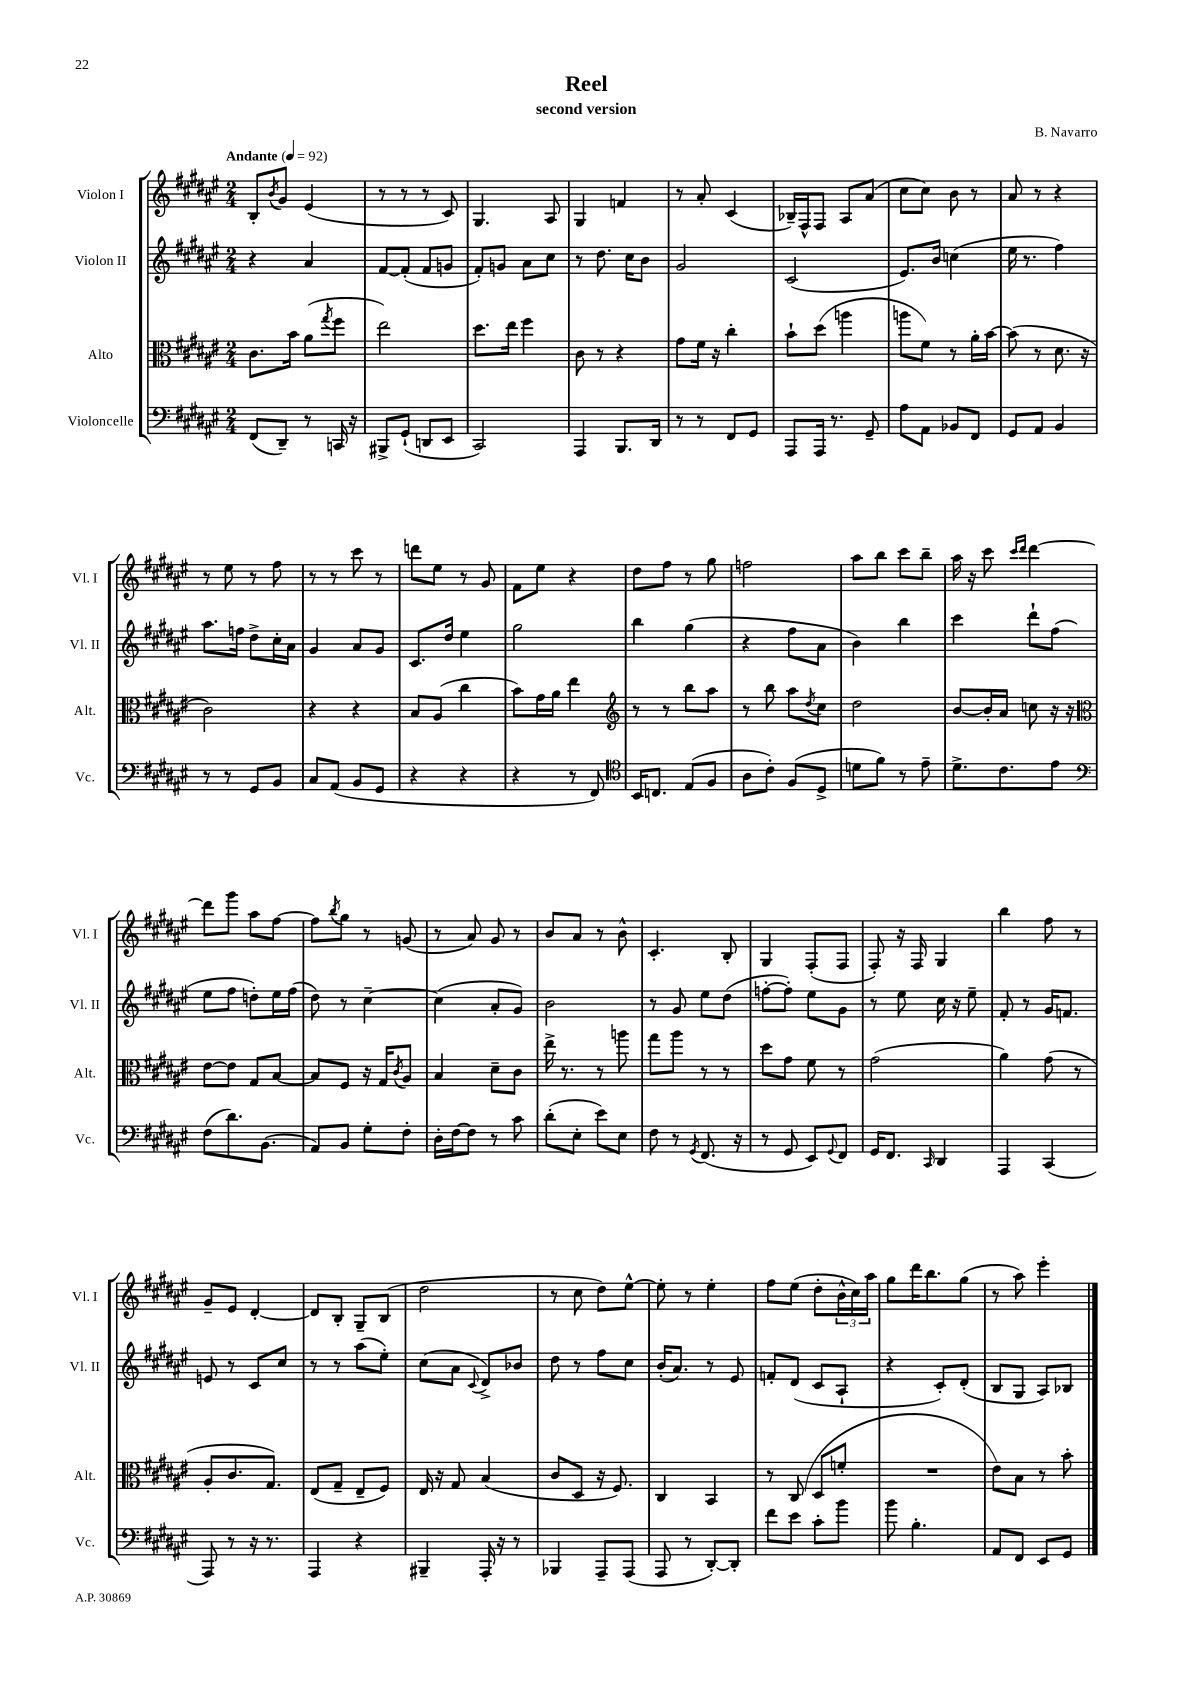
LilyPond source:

\header { title = "Reel" composer = "B. Navarro" subtitle = "second version" }
<<
\new StaffGroup <<
\new Staff = "s0" \with { instrumentName = "Violon I" shortInstrumentName = "Vl. I" } {
    \clef treble \key fis \major \numericTimeSignature \time 2/4 \tempo "Andante" 4 = 92
    b8-. \acciaccatura { b'8 } gis'8 eis'4( |
    r8 r8 r8 cis'8) |
    gis4. ais8 |
    gis4 f'4 |
    r8 ais'8-. cis'4( |
    bes16--) fis16-^ fis8 ais8 ais'8( |
    cis''8 cis''8) b'8 r8 |
    ais'8 r8 r4 |
    r8 eis''8 r8 fis''8 |
    r8 r8 cis'''8 r8 |
    d'''8 eis''8 r8 gis'8 |
    fis'8 eis''8 r4 |
    dis''8 fis''8 r8 gis''8 |
    f''2 |
    ais''8 b''8 cis'''8 b''8-- |
    ais''16 r16 cis'''8 \grace { cis'''16 dis'''16 } dis'''4~ |
    dis'''8 gis'''8 ais''8 fis''8~ |
    fis''8 \acciaccatura { b''8 } gis''8 r8 g'8( |
    r8 ais'8) gis'8 r8 |
    b'8 ais'8 r8 b'8-^ |
    cis'4.-. b8-. |
    gis4 fis8-.( fis8 |
    fis8-.) r16 fis16 gis4 |
    b''4 fis''8 r8 |
    gis'8-- eis'8 dis'4~-. |
    dis'8 b8-. gis8-- b8( |
    dis''2 |
    r8 cis''8 dis''8) eis''8~-^ |
    eis''8-. r8 eis''4-. |
    fis''8 eis''8( dis''8-. \tuplet 3/2 { b'16-^ cis''16) ais''16 } |
    gis''8 dis'''16 b''8. gis''8( |
    r8 ais''8) eis'''4-. \bar "|." |
}
\new Staff = "s1" \with { instrumentName = "Violon II" shortInstrumentName = "Vl. II" } {
    \clef treble \key fis \major \numericTimeSignature \time 2/4
    r4 ais'4 |
    fis'8~ fis'8-.( fis'8 g'8 |
    fis'8-.) g'8 ais'8 cis''8 |
    r8 dis''8. cis''16 b'8 |
    gis'2 |
    cis'2( |
    eis'8.) b'16 c''4( |
    eis''16 r8. fis''4) |
    ais''8. f''16 dis''8-> cis''16-. ais'16 |
    gis'4 ais'8 gis'8 |
    cis'8. dis''16 eis''4 |
    gis''2 |
    b''4 gis''4( |
    r4 fis''8 ais'8 |
    b'4) b''4 |
    cis'''4 dis'''8-! fis''8( |
    eis''8 fis''8 d''8-.) eis''16 fis''16( |
    dis''8) r8 cis''4~-- |
    cis''4( ais'8-. gis'8) |
    b'2 |
    r8 gis'8 eis''8 dis''8( |
    f''8~-. f''8-.) eis''8 gis'8 |
    r8 eis''8 cis''16 r16 eis''8-- |
    fis'8-. r8 gis'16 f'8. |
    e'8 r8 cis'8 cis''8 |
    r8 r8 ais''8( eis''8-.) |
    cis''8( ais'8 \appoggiatura { cis'8 } dis'8->) bes'8 |
    dis''8 r8 fis''8 cis''8 |
    b'16-.( ais'8.) r8 eis'8 |
    f'8-. dis'8( cis'8 ais8-! |
    r4 cis'8-.) dis'8-.( |
    b8 gis8 ais8) bes8 \bar "|." |
}
\new Staff = "s2" \with { instrumentName = "Alto" shortInstrumentName = "Alt." } {
    \clef alto \key fis \major \numericTimeSignature \time 2/4
    cis'8. b'16 ais'8( \acciaccatura { gis''8 } fis''8 |
    eis''2) |
    dis''8. eis''16 fis''4 |
    cis'8 r8 r4 |
    gis'8 fis'16 r16 cis''4-. |
    b'8-! dis''8( a''4 |
    a''8 fis'8) r8 ais'16-. b'16~ |
    b'8( r8 dis'8. r16 |
    cis'2) |
    r4 r4 |
    b8 ais8( cis''4 |
    b'8) gis'16 ais'16 eis''4 |
    \clef treble r8 r8 b''8 ais''8 |
    r8 b''8 ais''8 \acciaccatura { dis''8 } cis''8 |
    dis''2 |
    b'8~ b'16-. ais'16 c''8 r16 r16 |
    \clef alto eis'8~ eis'8 gis8 b8~ |
    b8 fis8 r16 gis16 \acciaccatura { cis'8 } ais8 |
    b4 dis'8-- cis'8 |
    eis''16-> r8. r8 a''8 |
    gis''8 ais''8 r8 r8 |
    dis''8 gis'8 fis'8 r8 |
    gis'2( |
    ais'4) gis'8( r8 |
    ais8-. cis'8. gis8.) |
    eis8( gis8-- eis8-- fis8) |
    eis16 r16 gis8 b4( |
    cis'8 dis8 r16 fis8.) |
    cis4 b,4 |
    r8 cis8( dis8 f'8-. |
    R2 |
    eis'8) b8 r8 b'8-. \bar "|." |
}
\new Staff = "s3" \with { instrumentName = "Violoncelle" shortInstrumentName = "Vc." } {
    \clef bass \key fis \major \numericTimeSignature \time 2/4
    fis,8( dis,8--) r8 c,16 r16 |
    bis,,8-> gis,8-!( d,8 eis,8 |
    cis,2) |
    ais,,4 b,,8. dis,16 |
    r8 r8 fis,8 gis,8 |
    ais,,8 ais,,16 r8. gis,8-- |
    ais8 ais,8 bes,8 fis,8 |
    gis,8 ais,8 b,4 |
    r8 r8 gis,8 b,8 |
    cis8 ais,8( b,8 gis,8 |
    r4 r4 |
    r4 r8 fis,8) |
    \clef tenor b,16 c8. eis8( fis8 |
    ais8 cis'8-.) fis8( dis8-> |
    d'8 fis'8) r8 eis'8-- |
    dis'8.-> cis'8. eis'8 |
    \clef bass fis8( dis'8.) b,8.( |
    ais,8) b,8 gis8-. fis8-. |
    dis16-. fis16~ fis8 r8 cis'8 |
    dis'8-.( eis8-. eis'8) eis8 |
    fis8 r8 \acciaccatura { gis,8 } fis,8.( r16 |
    r8 gis,8 eis,8) \appoggiatura { gis,8 } fis,8 |
    gis,16 fis,8. \grace { cis,16 } dis,4 |
    ais,,4 cis,4( |
    ais,,8) r8 r16 r8. |
    ais,,4 r4 |
    bis,,4-- ais,,16-. r16 r8 |
    bes,,4 ais,,8-- ais,,8( |
    ais,,8 r8 dis,8~-.) dis,8-. |
    fis'8 eis'8 cis'8-. b'8 |
    b'8 b4.-. |
    ais,8 fis,8 eis,8 gis,8 \bar "|." |
}
>>
>>
\layout { \context { \Score \remove "Bar_number_engraver" } }
